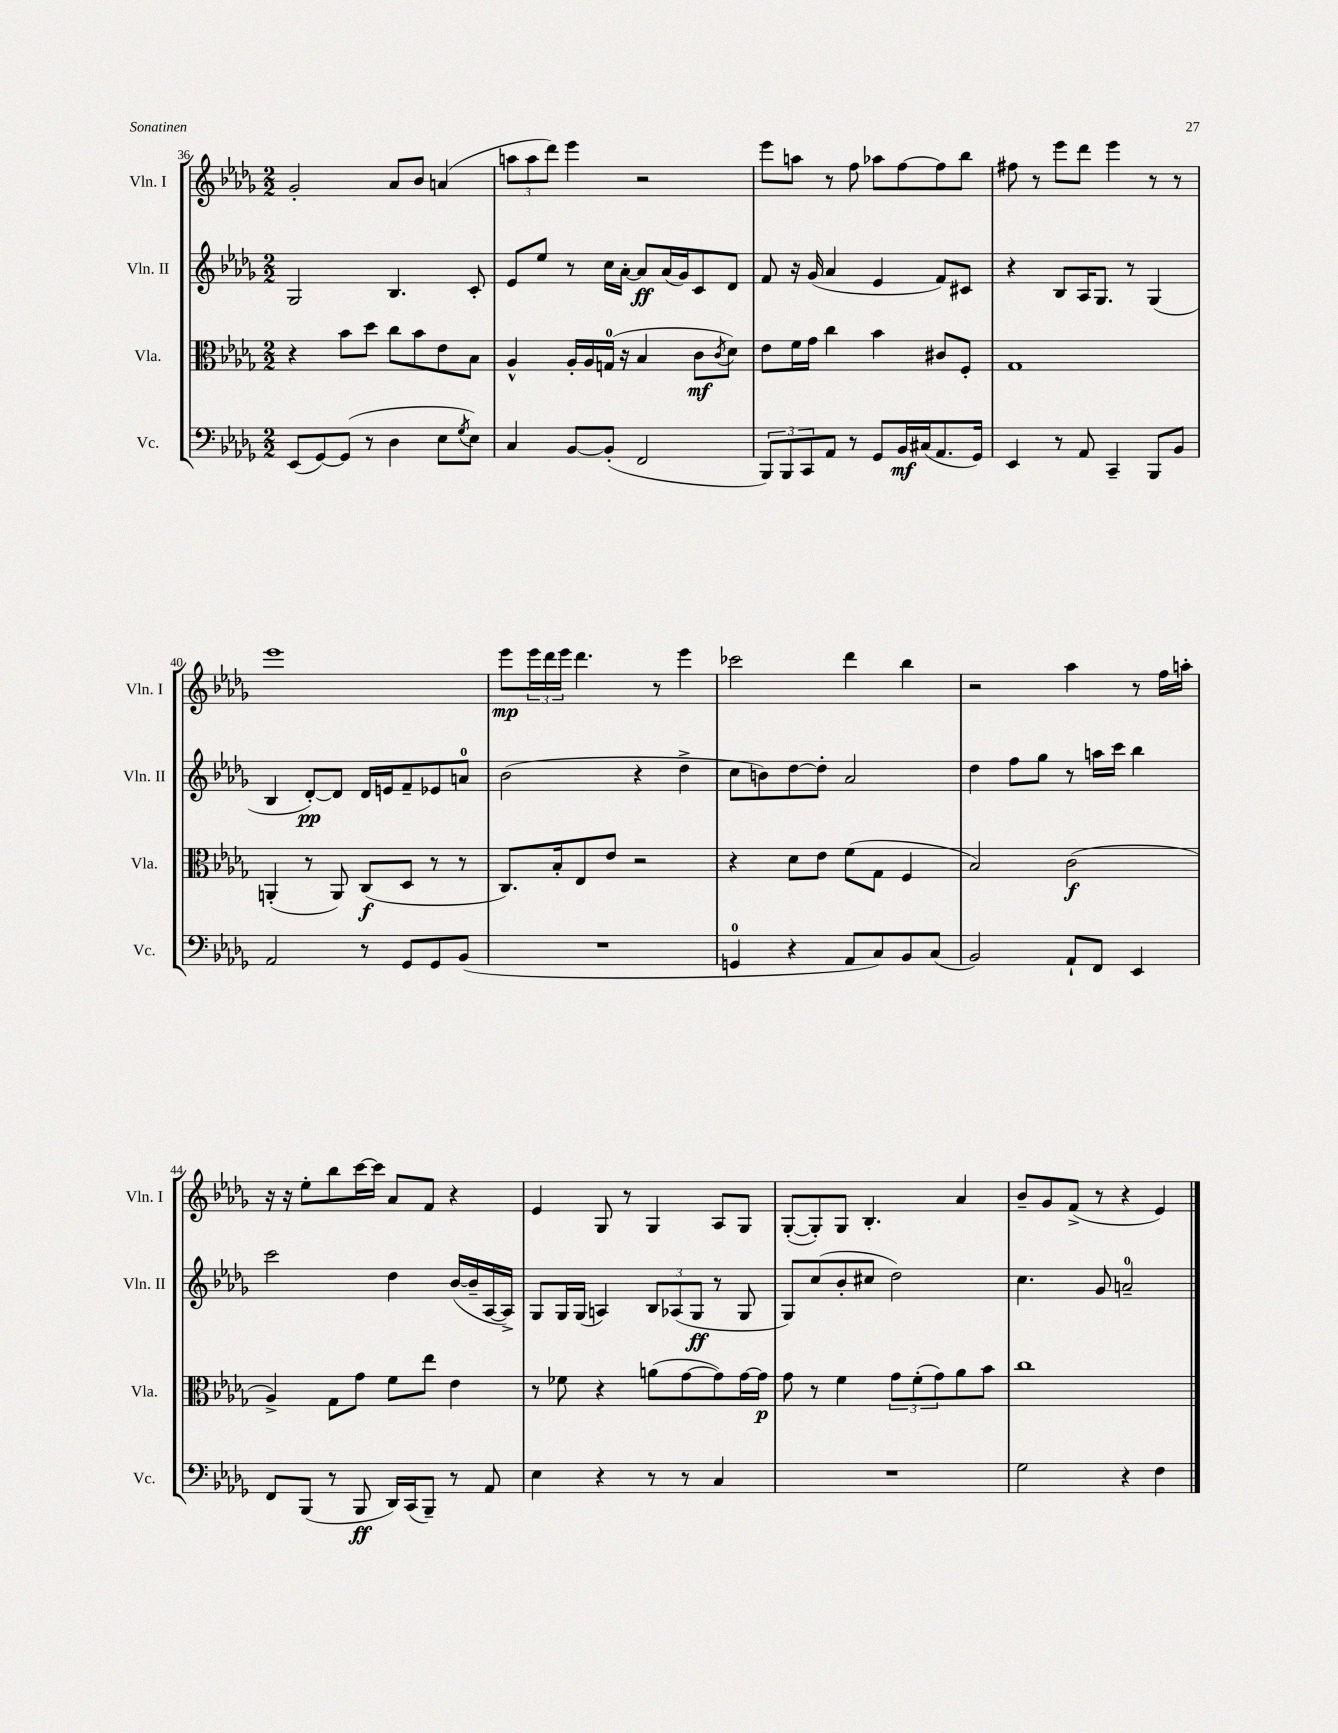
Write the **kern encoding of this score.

**kern	**kern	**kern	**kern
*staff4	*staff3	*staff2	*staff1
*clefF4	*clefC3	*clefG2	*clefG2
*k[b-e-a-d-g-]	*k[b-e-a-d-g-]	*k[b-e-a-d-g-]	*k[b-e-a-d-g-]
*M2/2	*M2/2	*M2/2	*M2/2
(8EE-	4r	2G-	2g-'
[8GG-)	.	.	.
(8GG-]	8b-	.	.
8r	8dd-	.	.
4D-	8cc	4.B-	8a-
.	8b-	.	8b-
8E-	8e-	.	(4a
8qG-	.	.	.
8E-)	8B-	8c'	.
=	=	=	=
4C	4A-^^	8e-	12aa
.	.	.	12aa
.	.	8ee-	.
.	.	.	12ddd-)
[8BB-	16A-'	8r	4eee-
.	16A-	.	.
(8BB-']	(16G	16cc	.
.	16r	[16a-'	.
2FF	4B-	8a-]	2r
.	.	(16a-	.
.	.	16g-)	.
.	8c	8c	.
.	8qc	.	.
.	8d-)	8d-	.
=	=	=	=
12BBB-)	8e-	8f	8eee-
12BBB-	.	.	.
.	16f	16r	8aa
12CC	.	.	.
.	16g-	(16g-	.
8AA-	4cc	4a-	8r
8r	.	.	8ff
8GG-	4b-	4e-	8aa-
16BB-	.	.	[8ff
(16C#	.	.	.
8.AA-	8c#	8f)	8ff]
.	8F'	8c#	8bb-
16GG-)	.	.	.
=	=	=	=
4EE-	1G-	4r	8ff#
.	.	.	8r
8r	.	8B-	8eee-
8AA-	.	16A-	8ddd-
.	.	8.G-	.
4CC~	.	.	4eee-
.	.	8r	.
8BBB-	.	(4G-	8r
8BB-	.	.	8r
=	=	=	=
2AA-	(4AA'	4B-	1eee-
.	8r	[8d-')	.
.	8AA)	8d-]	.
8r	(8C	16d-	.
.	.	16e	.
8GG-	8D-	8f~	.
8GG-	8r	8e-	.
(8BB-	8r	8a	.
=	=	=	=
1r	8.C)	(2b-	8eee-
.	.	.	24eee-
.	.	.	24ddd-
.	16B-'	.	.
.	.	.	24eee-
.	8E-	.	4.ddd-
.	8e-	.	.
.	2r	4r	.
.	.	.	8r
.	.	4dd-^	4eee-
=	=	=	=
4GG	4r	8cc	2ccc-
.	.	8b)	.
4r	8d-	[8dd-	.
.	8e-	8dd-']	.
8AA-	(8f	2a-	4ddd-
8C)	8G-	.	.
8BB-	4F	.	4bb-
(8C	.	.	.
=	=	=	=
2BB-)	2B-)	4dd-	2r
.	.	8ff	.
.	.	8gg-	.
8AA-`	(2c	8r	4aa-
8FF	.	16aa	.
.	.	16ccc	.
4EE-	.	4bb-	8r
.	.	.	16ff
.	.	.	16aa'
=	=	=	=
8FF	4A-^)	2ccc	16r
.	.	.	16r
(8BBB-	.	.	8ee-'
8r	8G-	.	8bb-
8BBB-	8g-	.	[16ccc
.	.	.	16ccc]
16DD-)	8f	4dd-	8a-
(16CC	.	.	.
8BBB-~)	8ee-	.	8f
8r	4e-	([16b-	4r
.	.	16b-~]	.
8AA-	.	[16A-	.
.	.	16A-^])	.
=	=	=	=
4E-	8r	8G-	4e-
.	8f-	16G-	.
.	.	(16G-	.
4r	4r	4A)	8G-
.	.	.	8r
8r	(8a	12B-	4G-
.	.	(12A-	.
8r	[8g-	.	.
.	.	12G-	.
4C	8g-])	8r	8A-
.	[16g-	8G-	8G-
.	16g-]	.	.
=	=	=	=
1r	8g-	8G-)	([8G-'
.	8r	(8cc	8G-'])
.	4f	8b-'	8G-
.	.	8cc#	4.B-'
.	12g-	2dd-)	.
.	(12f'	.	.
.	12g-)	.	.
.	8a-	.	4a-
.	8b-	.	.
=	=	=	=
2G-	1cc	4.cc	8b-~
.	.	.	8g-
.	.	.	(8f^
.	.	8g-	8r
4r	.	2a~	4r
4F	.	.	4e-)
==	==	==	==
*-	*-	*-	*-
